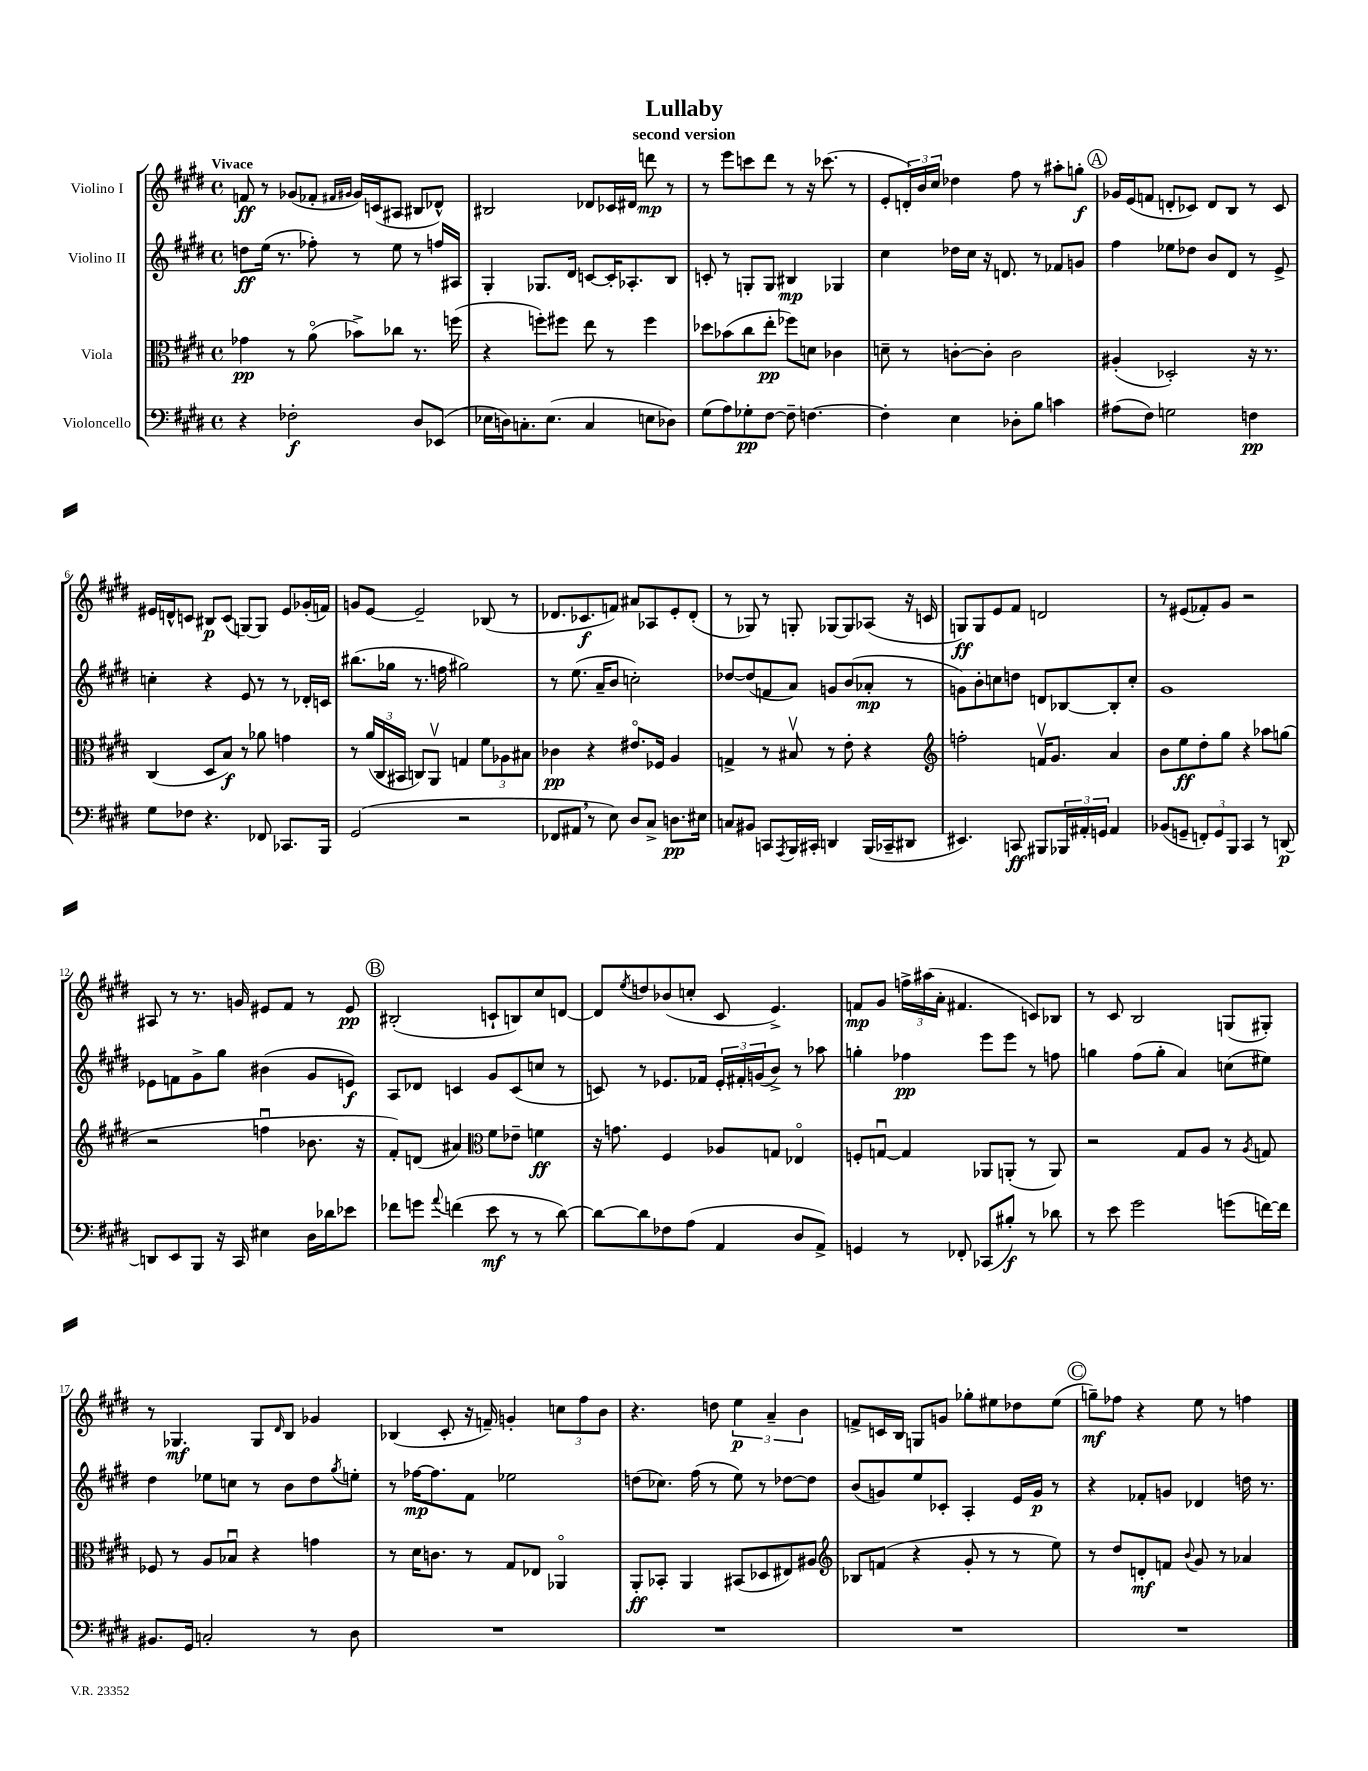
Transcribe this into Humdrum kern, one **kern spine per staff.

**kern	**dynam	**kern	**dynam	**kern	**dynam	**kern	**dynam
*part4	*part4	*part3	*part3	*part2	*part2	*part1	*part1
*staff4	*staff4	*staff3	*staff3	*staff2	*staff2	*staff1	*staff1
*I"Violoncello	*	*I"Viola	*	*I"Violino II	*	*I"Violino I	*
*clefF4	*	*clefC3	*	*clefG2	*	*clefG2	*
*k[f#c#g#d#]	*	*k[f#c#g#d#]	*	*k[f#c#g#d#]	*	*k[f#c#g#d#]	*
*M4/4	*	*M4/4	*	*M4/4	*	*M4/4	*
*met(c)	*	*met(c)	*	*met(c)	*	*met(c)	*
=1	=1	=1	=1	=1	=1	=1	=1
!	!	!	!	!	!	!LO:TX:a:B:t=Vivace	!
4r	.	4g-X\	pp	8ddn\L	ff	8fn/	ff
.	.	.	.	(16ee\Jk	.	8r	.
.	.	.	.	8.r	.	.	.
2F-X'\	f	8r	.	.	.	(8g-X/L	.
.	.	(8a\	.	8ff-X'\)	.	8f-X'/J	.
.	.	.	.	.	.	16qqf#X/LL	.
.	.	.	.	.	.	16qqg#X/JJ	.
.	.	8b-X^\L)	.	8r	.	16g#/LL)	.
.	.	.	.	.	.	(16cn/J	.
.	.	8cc-X\J	.	8ee\	.	8A#X/J	.
8D#/L	.	8.r	.	8r	.	8B#X/L	.
(8EE-X/J	.	.	.	16ffn/LL	.	8d-X^^/J)	.
.	.	(16ffn\	.	16A#X/JJ	.	.	.
=2	=2	=2	=2	=2	=2	=2	=2
16E-X\LL	.	4r	.	4G#'/	.	2B#X/	.
16Dn\J)	.	.	.	.	.	.	.
8.Cn'\	.	.	.	.	.	.	.
.	.	8ffn'\L)	.	8.G-X/L	.	.	.
(8.E-\J	.	.	.	.	.	.	.
.	.	8ff#X\J	.	.	.	.	.
.	.	.	.	16d#/Jk	.	.	.
4C/	.	8ee\	.	[8cn/L	.	8d-X/L	.
.	.	8r	.	16c'/K]	.	16c-X/L	.
.	.	.	.	8.A-X'/	.	16d#X/JJ	.
8En\L	.	4ff#\	.	.	.	8dddn\	mp
8D-X\J)	.	.	.	8B/J	.	8r	.
=3	=3	=3	=3	=3	=3	=3	=3
(8G#\L	.	8dd-X\L	.	8cn'/	.	8r	.
8A\)	.	(8b-X\	.	8r	.	8eee\L	.
8G-X'\	pp	8cc#\	.	8Gn'/L	.	8cccn\	.
[8F#\J	.	8ee'\J	pp	8G/J	.	8ddd#\J	.
8F#~\]	.	8ff-X\L)	.	4B#X/	mp	8r	.
[4.Fn\	.	8dn\J	.	.	.	16r	.
.	.	.	.	.	.	(8.ccc-X\	.
.	.	4c-X\	.	4G-X/	.	.	.
.	.	.	.	.	.	8r	.
=4	=4	=4	=4	=4	=4	=4	=4
4F'\]	.	8dn~\	.	4cc#\	.	8e'/L	.
.	.	8r	.	.	.	24dn'/L)	.
.	.	.	.	.	.	24b/	.
.	.	.	.	.	.	24cc#/JJ	.
4E\	.	[8cn'\L	.	16dd-X\LL	.	4dd-X\	.
.	.	.	.	16cc#\JJ	.	.	.
.	.	8c'\J]	.	16r	.	.	.
.	.	.	.	8.dn/	.	.	.
8D-X'\L	.	2c\	.	.	.	8ff#\	.
8B\J	.	.	.	8r	.	8r	.
4cn\	.	.	.	8f-X/L	.	8aa#X'\L	.
.	.	.	.	8gn/J	.	8ggn'\J	f
!!LO:REH:place=s1:t=A
=5	=5	=5	=5	=5	=5	=5	=5
(8A#X\L	.	(4A#X'/	.	4ff#\	.	16g-X/LL	.
.	.	.	.	.	.	(16e/J	.
8F#\J)	.	.	.	.	.	8fn/J	.
2Gn\	.	2D-X'/)	.	8ee-X\L	.	8dn'/L	.
.	.	.	.	8dd-X\J	.	8c-X/J)	.
.	.	.	.	8b/L	.	8d/L	.
.	.	.	.	8d#/J	.	8B/J	.
4Fn\	pp	16r	.	8r	.	8r	.
.	.	8.r	.	.	.	.	.
.	.	.	.	8e^/	.	8c-/	.
!!LO:LB:g=z
=6	=6	=6	=6	=6	=6	=6	=6
8G#\L	.	(4C#/	.	4ccn'\	.	16e#X/LL	.
.	.	.	.	.	.	16dn^^/J	.
8F-X\J	.	.	.	.	.	8cn/J	.
4.r	.	8D#/L	.	4r	.	8B#X/L	p
.	.	8B/J)	f	.	.	(8c/J	.
.	.	8r	.	8e/	.	[8Gn/L)	.
8FF-X/	.	8a-X\	.	8r	.	8G/J]	.
8.CC-X/L	.	4gn\	.	8r	.	8e#/L	.
.	.	.	.	16d-X'/LL	.	(16g-X'/L	.
16BBB/Jk	.	.	.	16cn/JJ	.	16fn/JJ)	.
=7	=7	=7	=7	=7	=7	=7	=7
(2GG#/	.	8r	.	(8.bb#X\L	.	8gn/L	.
.	.	(24a/LL	.	.	.	[8e/J	.
.	.	24C#/	.	.	.	.	.
.	.	.	.	16gg-X\Jk	.	.	.
.	.	24BB#X/JJ	.	.	.	.	.
.	.	8Cn/L)	.	8.r	.	2e~/]	.
.	.	8AAv/J	.	.	.	.	.
.	.	.	.	16ffn\	.	.	.
2r	.	4Gn/	.	2gg#X\)	.	.	.
.	.	12f#\L	.	.	.	(8B-X/	.
.	.	12A-X\	.	.	.	.	.
.	.	.	.	.	.	8r	.
.	.	12B#X\J	.	.	.	.	.
=8	=8	=8	=8	=8	=8	=8	=8
8FF-X/L	.	4c-X\	pp	8r	.	8.d-X/L	.
8AA#X,/J	.	.	.	(8.ee\	.	.	.
.	.	.	.	.	.	8.c-X/	f
8r	.	4r	.	.	.	.	.
.	.	.	.	16a~/KL	.	.	.
8E\)	.	.	.	8b/J	.	8fn/J)	.
8D#/L	.	8.e#X/L	.	2ccn'\)	.	8a#X/L	.
8C#^/J	.	.	.	.	.	8A-X/	.
.	.	16F-X/Jk	.	.	.	.	.
8.Dn\L	pp	4A/	.	.	.	8e'/	.
.	.	.	.	.	.	(8d-'/J	.
16E#X\Jk	.	.	.	.	.	.	.
=9	=9	=9	=9	=9	=9	=9	=9
8Cn/L	.	4Gn^/	.	[8dd-X/L	.	8r	.
8BB#X/J	.	.	.	(8dd-/]	.	8G-X/)	.
8CCn/L	.	8r	.	8fn/	.	8r	.
8qAAA/	.	.	.	.	.	.	.
16BBB/L	.	8B#Xv/	.	8a/J)	.	8Gn'/	.
16CC#X'/JJ	.	.	.	.	.	.	.
4DDn/	.	8r	.	8gn/L	.	[8G-X/L	.
.	.	8e'\	.	(8b/	.	8G-/]	.
(16BBB/LL	.	4r	.	8a-X'/J	mp	(8A-X/J	.
16CC-X~/J	.	.	.	.	.	.	.
8DD#X/J	.	.	.	8r	.	16r	.
.	.	.	.	.	.	16cn/	.
=10	=10	=10	=10	=10	=10	=10	=10
*	*	*clefG2	*	*	*	*	*
4.EE#X/)	.	2ffn'\	.	8gn\L)	.	8Gn/L)	ff
.	.	.	.	8b'\	.	8G/	.
.	.	.	.	8ccn\	.	8e/	.
8CCn/	ff	.	.	8ddn\J	.	8f#/J	.
8BBB#X/L	.	16fnv/KL	.	8dn/L	.	2dn/	.
.	.	8.g#/J	.	.	.	.	.
24BBB-X/L	.	.	.	[8B-X/	.	.	.
24AA#X'/	.	.	.	.	.	.	.
24GGn/JJ	.	.	.	.	.	.	.
4AA#/	.	4a/	.	8B-'/]	.	.	.
.	.	.	.	8cc'/J	.	.	.
=11	=11	=11	=11	=11	=11	=11	=11
(8BB-X/L	.	8b\L	.	1g#	.	8r	.
8GGn~/J	.	8ee\	ff	.	.	(8e#X/L	.
12FFn'/L)	.	8dd#'\	.	.	.	8f-X'/)	.
12GG/	.	.	.	.	.	.	.
.	.	8gg#\J	.	.	.	8g#/J	.
12BBB/J	.	.	.	.	.	.	.
4CC#/	.	4r	.	.	.	2r	.
8r	.	8aa-X\L	.	.	.	.	.
[8DDn/	p	(8ggn\J	.	.	.	.	.
!!LO:LB:g=z
=12	=12	=12	=12	=12	=12	=12	=12
8DDn/L]	.	2r	.	8e-X\L	.	8A#X/	.
8EE/	.	.	.	8fn\	.	8r	.
8BBB/J	.	.	.	8g#^\	.	8.r	.
16r	.	.	.	8gg#\J	.	.	.
16CC#/	.	.	.	.	.	16gn/	.
4E#X\	.	4ffnu\	.	(4b#X\	.	8e#X/L	.
.	.	.	.	.	.	8f#/J	.
16D#\LL	.	8.b-X\	.	8g#/L	.	8r	.
16d-X\J	.	.	.	.	.	.	.
8e-X\J	.	.	.	8en/J)	f	8e#/	pp
.	.	16r	.	.	.	.	.
!!LO:REH:place=s1:t=B
=13	=13	=13	=13	=13	=13	=13	=13
8f-X\L	.	8f#'/L)	.	8A/L	.	(2B#X'/	.
8gn\J	.	(8dn/J	.	8d-X/J	.	.	.
8qqa/	.	.	.	.	.	.	.
(4fn\	.	4a#X/)	.	4cn/	.	.	.
*	*	*clefC3	*	*	*	*	*
8e\	mf	8f#\L	.	8g#/L	.	8cn`/L	.
8r	.	8e-X~\J	.	(8c/	.	8Bn/)	.
8r	.	4fn\	ff	8ccn/J	.	8cc#/	.
[8d#\)	.	.	.	8r	.	[8dn/J	.
=14	=14	=14	=14	=14	=14	=14	=14
8d#\L_	.	16r	.	8cn/)	.	8d/L]	.
.	.	8.gn\	.	.	.	.	.
.	.	.	.	.	.	8qee/	.
8d#\]	.	.	.	8r	.	8ddn/	.
8F-X\	.	4F#/	.	8.e-X/L	.	(8b-X/	.
(8A\J	.	.	.	.	.	8ccn'/J	.
.	.	.	.	16f-X/Jk	.	.	.
4AA/	.	8A-X/L	.	24e-'/LL	.	8c#/	.
.	.	.	.	24f#X'/	.	.	.
.	.	.	.	(24gn/J	.	.	.
.	.	8Gn/J	.	8b^/J)	.	4.e^/)	.
8D#/L	.	4E-X/	.	8r	.	.	.
8AA^/J)	.	.	.	8aa-X\	.	.	.
=15	=15	=15	=15	=15	=15	=15	=15
4GGn/	.	8Fn'/L	.	4ggn'\	.	8fn/L	mp
.	.	[8Gnu/J	.	.	.	8g#/J	.
8r	.	4G/]	.	4ff-X\	pp	24ffn^\LL	.
.	.	.	.	.	.	(24aa#X\	.
.	.	.	.	.	.	24a'\JJ	.
8FF-X'/	.	.	.	.	.	4.f#X/	.
(8CC-X/L	.	8AA-X/L	.	8eee\L	.	.	.
8B#X'/J)	f	(8AAn'/J	.	8eee\J	.	.	.
8r	.	8r	.	8r	.	8cn/L)	.
8d-X\	.	8AA/)	.	8ffn\	.	8B-X/J	.
=16	=16	=16	=16	=16	=16	=16	=16
8r	.	2r	.	4ggn\	.	8r	.
8e\	.	.	.	.	.	8c#/	.
2g#\	.	.	.	(8ff#\L	.	2B/	.
.	.	.	.	8gg'\J	.	.	.
.	.	8G#/L	.	4a/)	.	.	.
.	.	8A/J	.	.	.	.	.
(8gn\L	.	8r	.	(8ccn\L	.	(8Gn/L	.
.	.	8qA/	.	.	.	.	.
[16fn\L)	.	8Gn/	.	8ee#X\J)	.	8G#X'/J)	.
16f\JJ]	.	.	.	.	.	.	.
!!LO:LB:g=z
=17	=17	=17	=17	=17	=17	=17	=17
8.BB#X/L	.	8F-X/	.	4dd#\	.	8r	.
.	.	8r	.	.	.	4.G-X/	mf
16GG#/Jk	.	.	.	.	.	.	.
2Cn'/	.	8A/L	.	8ee-X\L	.	.	.
.	.	8B-Xu/J	.	8ccn\J	.	.	.
.	.	4r	.	8r	.	8G-/L	.
.	.	.	.	.	.	16qqd#/	.
.	.	.	.	8b\L	.	8B/J	.
8r	.	4gn\	.	8dd#\	.	4g-X/	.
.	.	.	.	8qgg#/	.	.	.
8D#\	.	.	.	8een'\J	.	.	.
=18	=18	=18	=18	=18	=18	=18	=18
1r	.	8r	.	8r	.	(4B-X/	.
.	.	16d#\KL	.	[16ff-X\KL	mp	.	.
.	.	8.cn\J	.	8.ff-\]	.	.	.
.	.	.	.	.	.	8c#'/	.
.	.	8r	.	8f#\J	.	16r	.
.	.	.	.	.	.	16fn~/)	.
.	.	8G#/L	.	2ee-X\	.	4gn'/	.
.	.	8E-X/J	.	.	.	.	.
.	.	4AA-X/	.	.	.	12ccn\L	.
.	.	.	.	.	.	12ff#\	.
.	.	.	.	.	.	12b\J	.
=19	=19	=19	=19	=19	=19	=19	=19
1r	.	8AA'/L	ff	(8ddn\L	.	4.r	.
.	.	8BB-X'/J	.	8.cc-X\J)	.	.	.
.	.	4AA/	.	.	.	.	.
.	.	.	.	(16ff#\	.	.	.
.	.	.	.	8r	.	8ddn\	.
.	.	(8BB#X/L	.	8ee\)	.	6ee\	p
.	.	8D-X/	.	8r	.	.	.
.	.	.	.	.	.	6a~/	.
.	.	8E#X/)	.	[8dd-X\L	.	.	.
.	.	.	.	.	.	6b\	.
.	.	8A#X/J	.	8dd-\J]	.	.	.
=20	=20	=20	=20	=20	=20	=20	=20
*	*	*clefG2	*	*	*	*	*
1r	.	8B-X/L	.	(8b/L	.	8fn^/L	.
.	.	(8fn/J	.	8gn/)	.	16cn/L	.
.	.	.	.	.	.	16B/JJ	.
.	.	4r	.	8ee/	.	8Gn/L	.
.	.	.	.	8c-X'/J	.	8gn/J	.
.	.	8g#'/	.	4A'/	.	8gg-X'\L	.
.	.	8r	.	.	.	8ee#X\	.
.	.	8r	.	16e/LL	.	8dd-X\	.
.	.	.	.	16g/JJ	p	.	.
.	.	8ee\)	.	8r	.	(8ee#\J	.
!!LO:REH:place=s1:t=C
=21	=21	=21	=21	=21	=21	=21	=21
1r	.	8r	.	4r	.	8ggn~\L)	mf
.	.	8dd#/L	.	.	.	8ff-X\J	.
.	.	8dn'/	mf	8f-X'/L	.	4r	.
.	.	8fn/J	.	8gn/J	.	.	.
.	.	8qqb/	.	.	.	.	.
.	.	8g#/	.	4d-X/	.	8ee\	.
.	.	8r	.	.	.	8r	.
.	.	4a-X/	.	16ddn\	.	4ffn\	.
.	.	.	.	8.r	.	.	.
==	==	==	==	==	==	==	==
*-	*-	*-	*-	*-	*-	*-	*-
